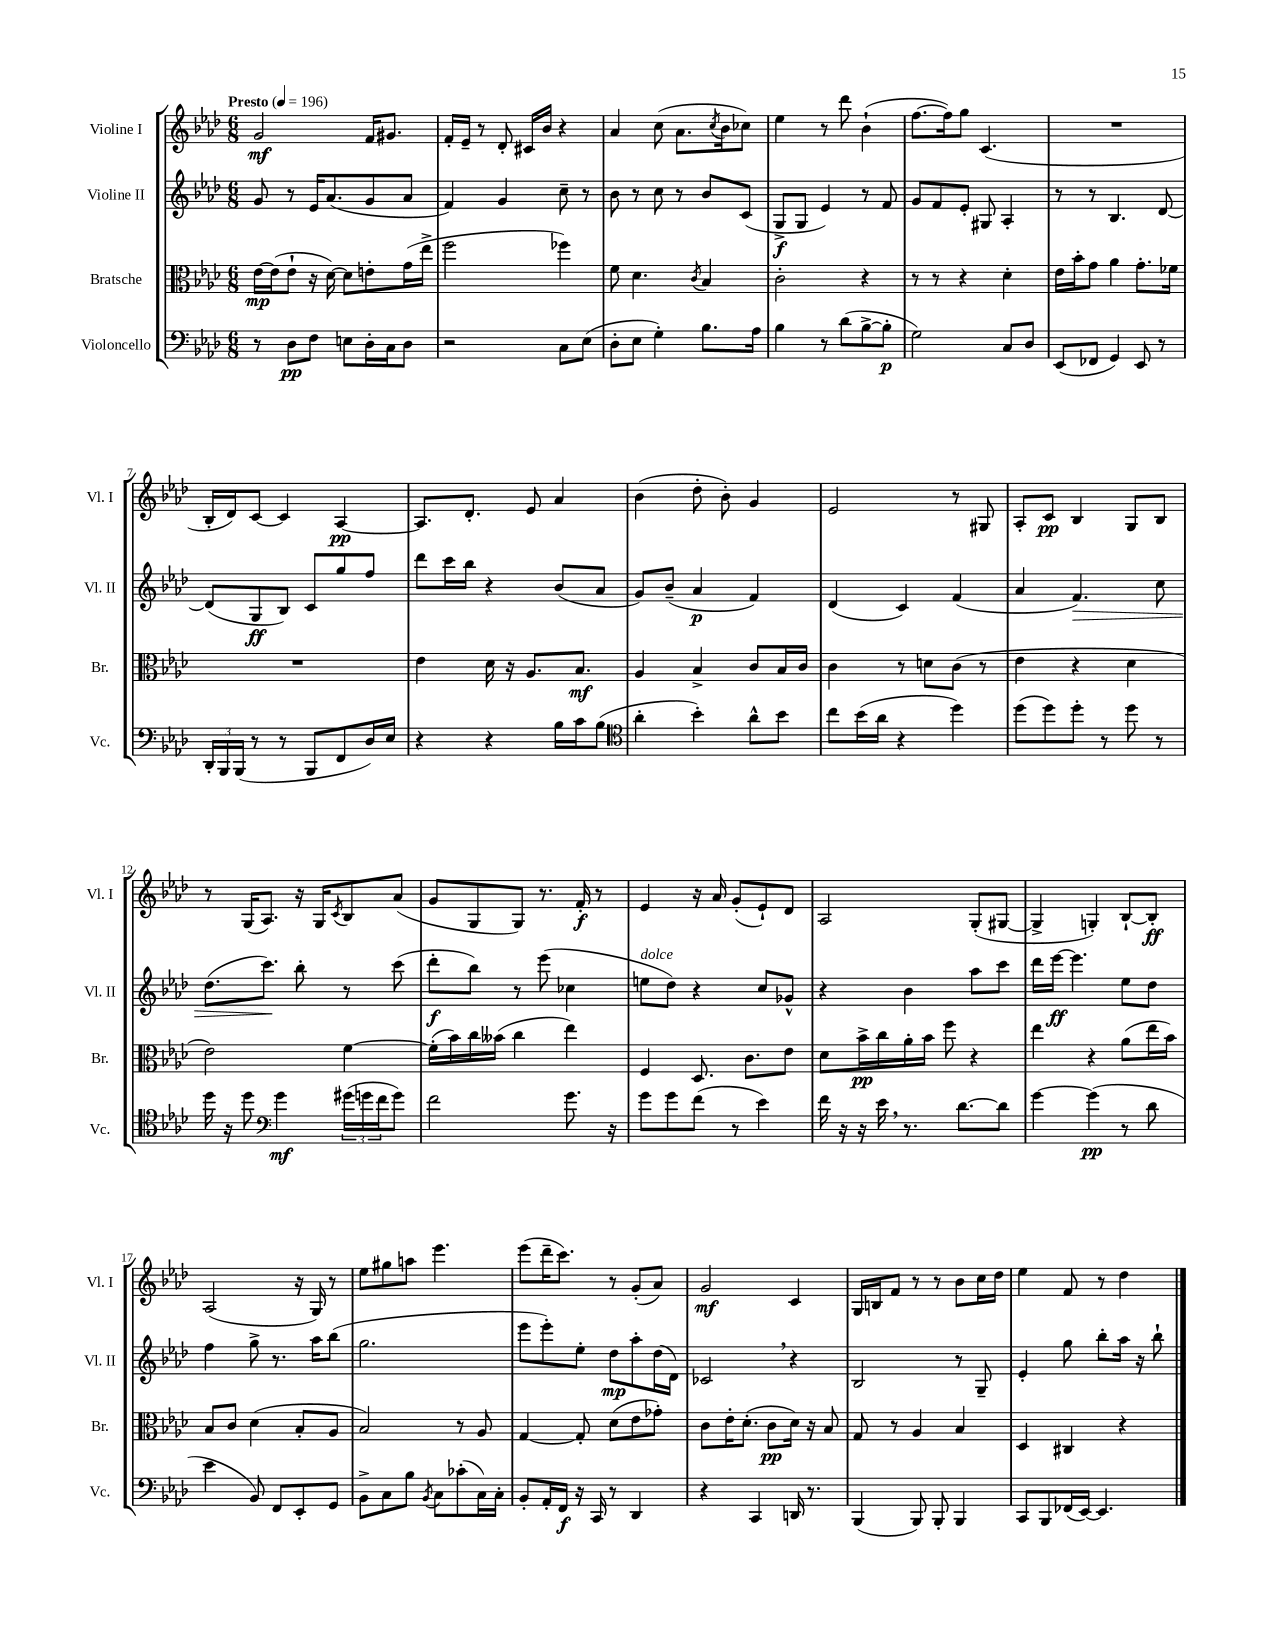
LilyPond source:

<<
\new StaffGroup <<
\new Staff = "s0" \with { instrumentName = "Violine I" shortInstrumentName = "Vl. I" } {
    \clef treble \key aes \major \numericTimeSignature \time 6/8 \tempo "Presto" 4 = 196
    g'2\mf f'16 gis'8. |
    f'16-. ees'16-- r8 des'8-. cis'16 bes'16 r4 |
    aes'4 c''8( aes'8. \acciaccatura { c''8 } bes'16 ces''8) |
    ees''4 r8 des'''8 bes'4-!( |
    f''8.~ f''16) g''8 c'4.( |
    R2. |
    bes16-. des'16) c'8~ c'4 aes4~\pp |
    aes8. des'8.-. ees'8 aes'4 |
    bes'4( des''8-. bes'8-.) g'4 |
    ees'2 r8 gis8 |
    aes8-. c'8\pp bes4 g8 bes8 |
    r8 g16( aes8.) r16 g16 \acciaccatura { c'8 } bes8 aes'8( |
    g'8 g8 g8) r8. f'16-.\f r8 |
    ees'4 r16 aes'16 g'8-.( ees'8-!) des'8 |
    aes2 g8-.( gis8~ |
    gis4-> g4-.) bes8~-! bes8-.\ff |
    aes2( r16 g16) r8 |
    ees''8 gis''8 a''8 ees'''4. |
    ees'''8( des'''16-- c'''8.) r8 g'8-.( aes'8) |
    g'2\mf c'4 |
    g16 b16 f'8 r8 r8 bes'8 c''16 des''16 |
    ees''4 f'8 r8 des''4 \bar "|." |
}
\new Staff = "s1" \with { instrumentName = "Violine II" shortInstrumentName = "Vl. II" } {
    \clef treble \key aes \major \numericTimeSignature \time 6/8
    g'8 r8 ees'16 aes'8.( g'8 aes'8 |
    f'4) g'4 c''8-- r8 |
    bes'8 r8 c''8 r8 bes'8 c'8( |
    g8->\f g8 ees'4) r8 f'8 |
    g'8 f'8 ees'8-. gis8 aes4-. |
    r8 r8 bes4. des'8~ |
    des'8( g8\ff bes8) c'8 g''8 f''8 |
    des'''8 c'''16 bes''16 r4 bes'8( aes'8 |
    g'8) bes'8--( aes'4\p f'4) |
    des'4( c'4) f'4( |
    aes'4 f'4.\>) c''8 |
    des''8.( c'''8.\!) bes''8-. r8 c'''8( |
    des'''8-.\f bes''8) r8 ees'''8( ces''4 |
    e''8^\markup { \italic "dolce" } des''8) r4 c''8 ges'8-^ |
    r4 bes'4 aes''8 c'''8 |
    des'''16 ees'''16~\ff ees'''4. ees''8 des''8 |
    f''4 g''8-> r8. aes''16 bes''8( |
    g''2. |
    ees'''8 ees'''8-.) ees''8-. des''8\mp aes''8-. des''16( des'16) |
    ces'2 \breathe r4 |
    bes2 r8 g8-- |
    ees'4-. g''8 bes''8-. aes''16 r16 bes''8-! \bar "|." |
}
\new Staff = "s2" \with { instrumentName = "Bratsche" shortInstrumentName = "Br." } {
    \clef alto \key aes \major \numericTimeSignature \time 6/8
    ees'16~\mp ees'16( ees'8-! r16 des'16~) des'8 e'8-. g'16( ees''16-> |
    f''2 fes''4) |
    f'8 des'4. \acciaccatura { c'8 } bes4 |
    c'2-. r4 |
    r8 r8 r4 des'4-. |
    ees'16 bes'16-. g'8 aes'4 g'8.-. fes'16 |
    R2. |
    ees'4 des'16 r16 aes8. bes8.\mf |
    aes4 bes4-> c'8 bes16 c'16 |
    c'4 r8 d'8 c'8( r8 |
    ees'4 r4 des'4 |
    ees'2) f'4~ |
    f'16-.( bes'16) c''16 beses'16( c''4 ees''4) |
    f4 des8. c'8. ees'8 |
    des'8 bes'16->\pp c''16 aes'16-. bes'16 f''8 r4 |
    ees''4 r4 aes'8( ees''16 bes'16) |
    bes8 c'8 des'4( bes8-. aes8 |
    bes2) r8 aes8 |
    g4~ g8-. des'8( ees'8 ges'8-.) |
    c'8 ees'16-. des'8.-.( c'8\pp des'16) r16 bes8 |
    g8 r8 aes4 bes4 |
    des4 cis4 r4 \bar "|." |
}
\new Staff = "s3" \with { instrumentName = "Violoncello" shortInstrumentName = "Vc." } {
    \clef bass \key aes \major \numericTimeSignature \time 6/8
    r8 des8\pp f8 e8 des16-. c16 des8 |
    r2 c8 ees8( |
    des8-. ees8 g4-.) bes8. aes16 |
    bes4 r8 des'8( bes8~-> bes8-.\p |
    g2) c8 des8 |
    ees,8( fes,8 g,4) ees,8 r8 |
    \tuplet 3/2 { des,16-. bes,,16 bes,,16( } r8 r8 bes,,8 f,8 des16) ees16 |
    r4 r4 bes16 c'16 bes8( |
    \clef tenor aes'4-. bes'4-.) aes'8-^ bes'8 |
    c''8 bes'16( aes'16 r4 des''4) |
    des''8( des''8) des''8-. r8 des''8 r8 |
    des''16 r16 des''8 \clef bass g'4\mf \tuplet 3/2 { gis'16( g'16 f'16 } g'8) |
    f'2 g'8. r16 |
    g'8 g'8 f'8( r8 ees'4) |
    f'16 r16 r16 ees'16 \breathe r8. des'8.~ des'8 |
    g'4~ g'4\pp( r8 des'8 |
    ees'4 bes,8) f,8 ees,8-. g,8 |
    bes,8-> c8 bes8 \acciaccatura { bes,8 } c8 ces'8-.( c16) c16-. |
    bes,8-. aes,16-. f,16\f r16 c,16 r8 des,4 |
    r4 c,4 d,16 r8. |
    bes,,4( bes,,8) bes,,8-. bes,,4 |
    c,8 bes,,8 fes,16( ees,16~) ees,4. \bar "|." |
}
>>
>>
